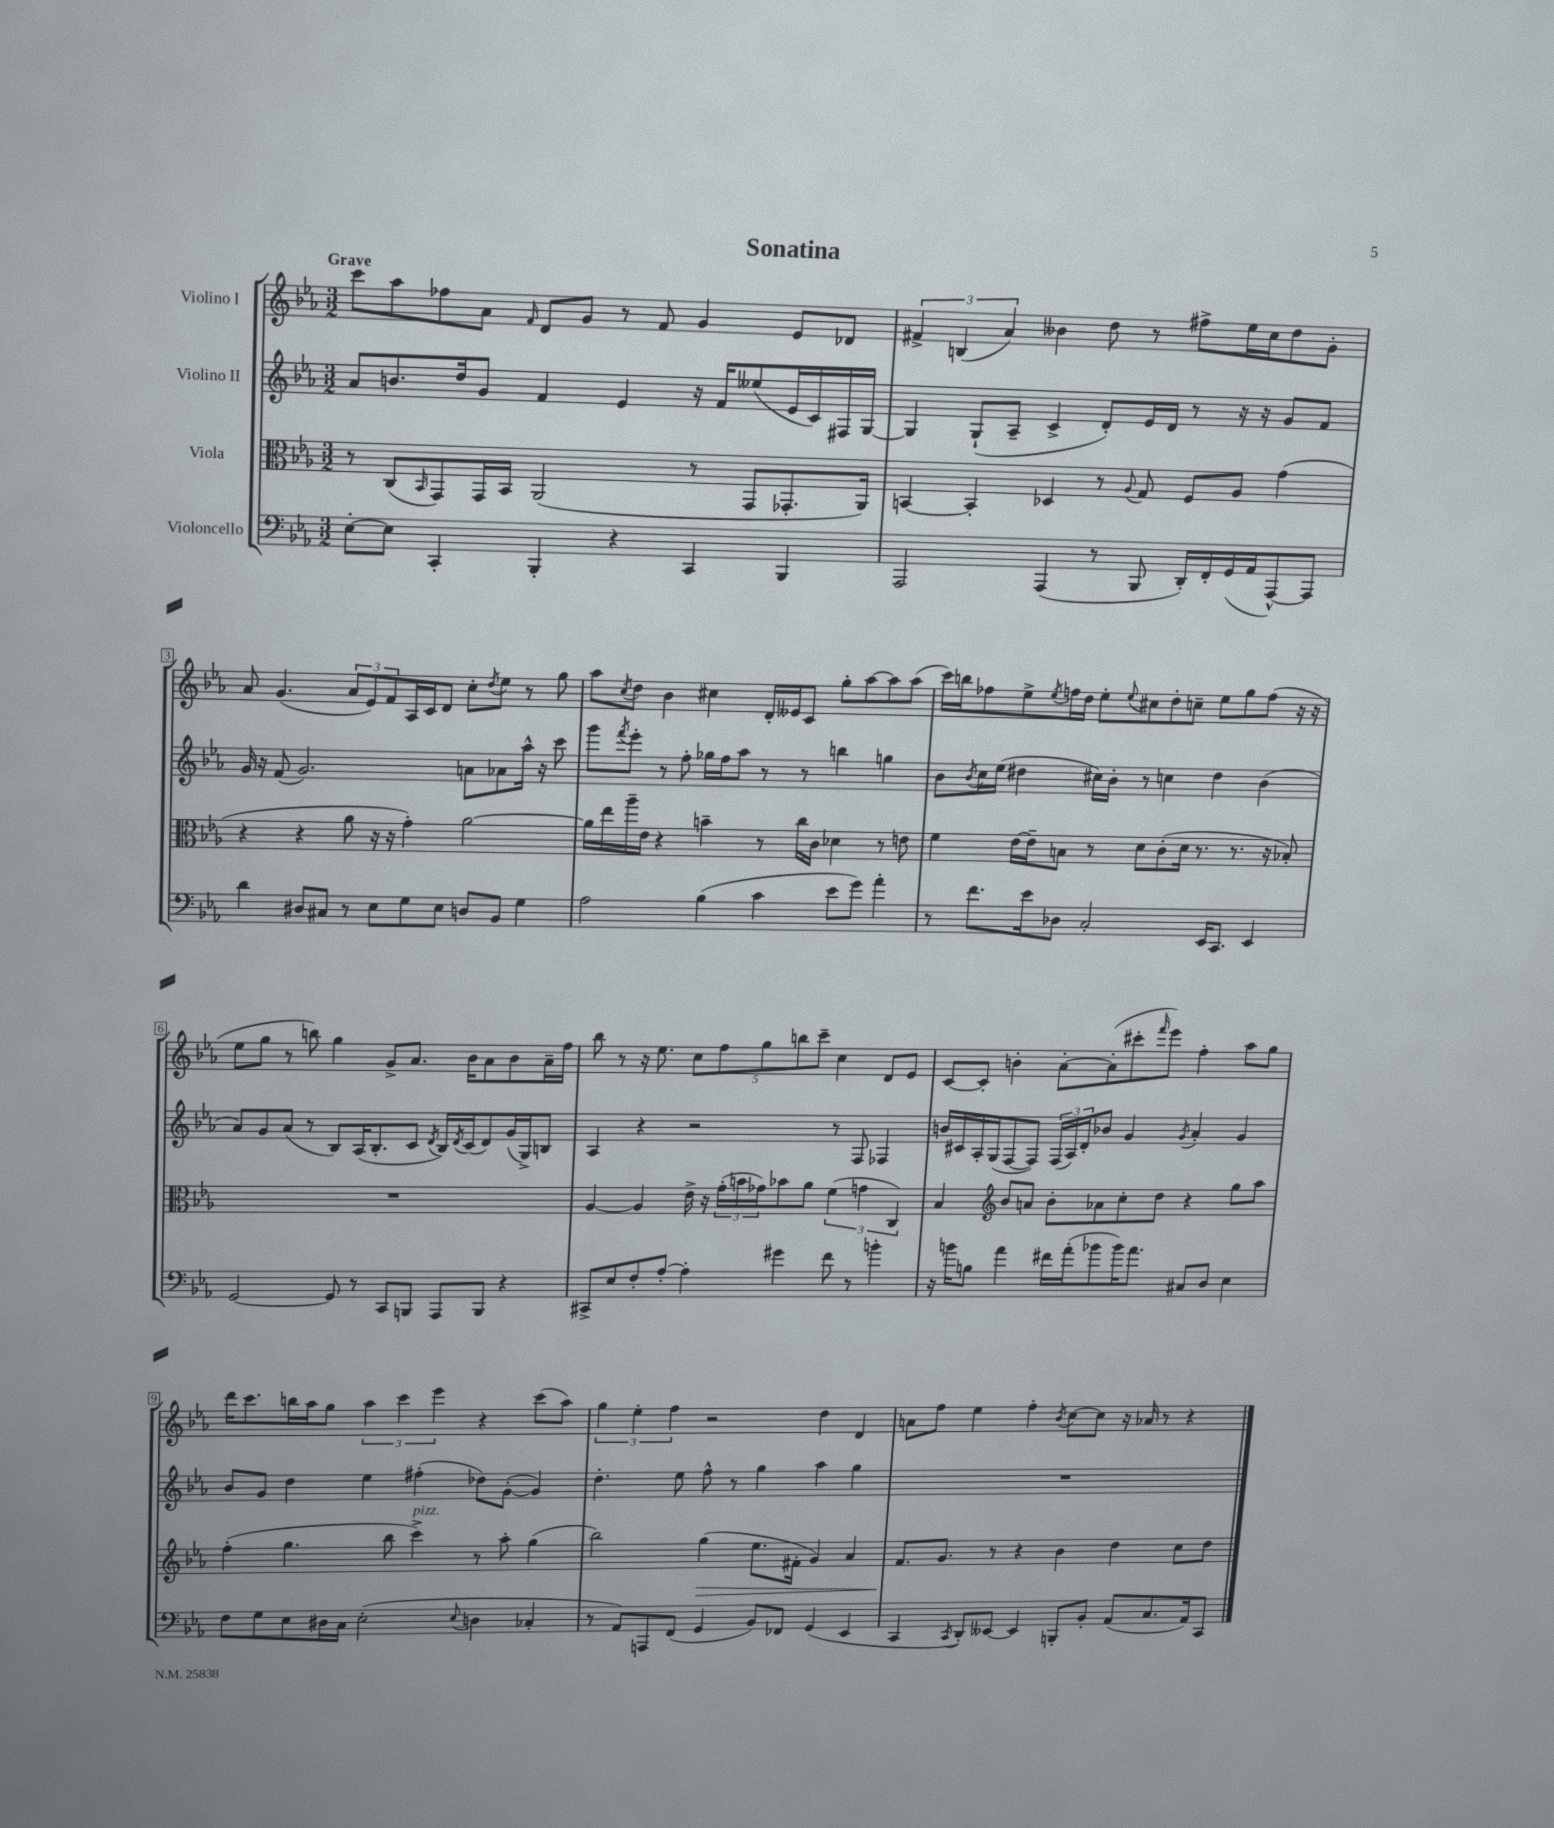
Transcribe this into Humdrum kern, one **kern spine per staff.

**kern	**kern	**kern	**kern
*staff4	*staff3	*staff2	*staff1
*clefF4	*clefC3	*clefG2	*clefG2
*k[b-e-a-]	*k[b-e-a-]	*k[b-e-a-]	*k[b-e-a-]
*M3/2	*M3/2	*M3/2	*M3/2
[8E-'	8r	8a-	8ccc
8E-]	(8C	8.b	8aa-
.	16qqBB-	.	.
4CC'	8GG)	.	8ff-
.	.	16dd	.
.	16GG	8g	8a-
.	16BB-	.	.
.	.	.	16qqf
4BBB-'	(2AA-	4f	8d
.	.	.	8g
4r	.	4e-	8r
.	.	.	8f
4CC	8r	16r	4g
.	.	16f	.
.	8GG	(8ee--	.
4BBB-	8.GG-'	16e-	8e-
.	.	16c)	.
.	.	16F#	8d-
.	16AA-)	[16G	.
=	=	=	=
2AAA-	[4BB	4G]	6f#^
.	.	.	(6B
.	4BB']	(8G`	.
.	.	.	6a-)
.	.	8A-~	.
(4AAA-	4D-	4c^	4b--
8r	8r	8d')	8dd
.	8qqA-	.	.
8BBB-	8G	16e-	8r
.	.	16d	.
16DD')	8F	8r	8ff#^
16FF'	.	.	.
(16GG	8A-	16r	16ee-
16AA-	.	16r	16cc
[8AAA-^^)	(4g	8g	8dd
8AAA-]	.	8f	8g'
=	=	=	=
4d	4r	16g	8a-
.	.	16r	.
.	.	(8f	(4.g
8D#	4r	2.g)	.
8C#	.	.	.
8r	8a-	.	12a-
.	.	.	12e-)
8E-	16r	.	.
.	.	.	12f
.	16r	.	.
8G	4g')	.	16A-
.	.	.	16c
8E-	.	.	8d
8D	[2a-	8a	8cc'
.	.	.	8qdd
8BB-	.	8a-	8ee-
4G	.	16aa-^^	8r
.	.	16r	.
.	.	8ccc	8gg
=	=	=	=
2A-	16a-]	8ggg	8aa-
.	16ee-	.	.
.	.	8qfff	8qcc
.	16aa-~	8eee-'	8dd
.	16e-	.	.
.	4r	8r	4b-
.	.	8ff'	.
(4B-	4b~	16gg-	4cc#
.	.	16ff	.
.	.	8aa-	.
4c	8r	8r	16d'
.	.	.	16e--
.	16cc	8r	8c
.	16c	.	.
8e-	4d-	4bb	8gg'
8g)	.	.	[8aa-
4a-'	8r	4gg	8aa-]
.	8e	.	(8aa-
=	=	=	=
8r	4f	8b-	16ccc)
.	.	.	16bb
.	.	8qb-	.
8.f	.	16cc	8ff-
.	.	(16ee-	.
.	[16e-	4dd#	8ee-^
16e-	16e-~]	.	.
.	.	.	8qee-
8D-	8B	.	16ff
.	.	.	16dd
2C'	8r	16cc#)	8ee-'
.	.	16b-'	.
.	.	.	8qqee-
.	8d	8r	8cc#
.	(8c'	4cc	8dd'
.	16d	.	8cc~
.	8.r	.	.
16EE-	.	4dd#	8ee-
8.CC	.	.	.
.	8.r	.	8gg
4EE-	.	(4b-	(8ff
.	16r	.	.
.	8B-')	.	16r
.	.	.	16r
=	=	=	=
[2GG	1.r	8a-)	8ee-
.	.	8g	8gg
.	.	(8a-	8r
.	.	8r	8bb)
8GG]	.	8B-)	4gg
8r	.	(16A-	.
.	.	8.B-'	.
8CC	.	.	8g^
8BBB	.	8c	8.a-
.	.	8qd	.
8AAA-	.	16B-)	.
.	.	8qd	.
.	.	(16c	16b-
8BBB	.	8d)	8a-
4r	.	(16g	8b-
.	.	16G^)	.
.	.	8B	16a-~
.	.	.	16ff
=	=	=	=
8CC#^	[4A-	4A-	8bb-
8E-	.	.	8r
8F'	4A-]	4r	16r
.	.	.	8.ee-
[8A-'	.	.	.
4A-']	16e-^	2r	10cc
.	16r	.	.
.	.	.	10ff
.	(24g'	.	.
.	24b	.	.
.	.	.	10gg
.	24g-)	.	.
4g#	8b-	.	.
.	.	.	10bb
.	8a-	.	.
.	.	.	10ccc~
8f	(6f	8r	4cc
8r	.	8F	.
.	6g	.	.
4b'	.	4F-	8d
.	6C)	.	.
.	.	.	8e-
=	=	=	=
16r	4B-	16b	[8c
16b	.	16c#	.
8B	.	16A-'	8c']
.	.	(16G	.
*	*clefG2	*	*
4a-	8b-	[8F	4b'
.	8a	8F])	.
16f#	8b-'	(24F	[8a-'
.	.	24A-)	.
(16a-'	.	.	.
.	.	24d'	.
8b-	8a-	8b-	(8a-']
16b-)	8cc'	4g	8ccc#'
8.a-	.	.	.
.	.	.	16qqfff
.	8dd	.	8eee-)
.	.	8qg	.
8C#	4r	4a-'	4ff'
8D	.	.	.
4E-	8gg	4g	8aa-
.	8aa-	.	8gg
=	=	=	=
8F	(4ff'	8b-	16ddd
.	.	.	8.ccc
8G	.	8g	.
8E-	4.gg	4dd	16bb
.	.	.	16aa-
16D#	.	.	8gg
16C	.	.	.
(2E-'	.	4ee-	6aa-
.	8bb-	.	.
.	.	.	6ccc
.	4ccc^)	(4ff#'	.
.	.	.	6eee-
8qqE-	.	.	.
4D	8r	8dd-)	4r
.	8aa-'	([8g'	.
4C-'	(4gg	4g])	(8ccc
.	.	.	8aa-)
=	=	=	=
8r	2bb-)	4.dd'	6gg
8AA-)	.	.	.
.	.	.	6ee-'
8AAA	.	.	.
.	.	.	6ff
(8FF	.	8ee-	.
4GG	(4gg	8ff^^	2r
.	.	8r	.
8BB-)	8.ee-	4gg	.
8FF-	.	.	.
.	16f#'	.	.
(4GG	4g)	4aa-	4dd
4EE-	4a-	4gg	4d
=	=	=	=
4CC	8.f	1.r	8a
.	.	.	8ff
.	8.g	.	.
8qCC	.	.	.
8DD')	.	.	4ee-
[8EE--	8r	.	.
4EE--]	4r	.	4ff'
.	.	.	8qb-
8BBB'	4b-	.	[8cc
8BB-'	.	.	8cc]
(8AA-	4dd	.	16r
.	.	.	16a-
8.C	.	.	8r
.	8cc	.	4r
16AA-)	.	.	.
8CC	8dd	.	.
==	==	==	==
*-	*-	*-	*-
